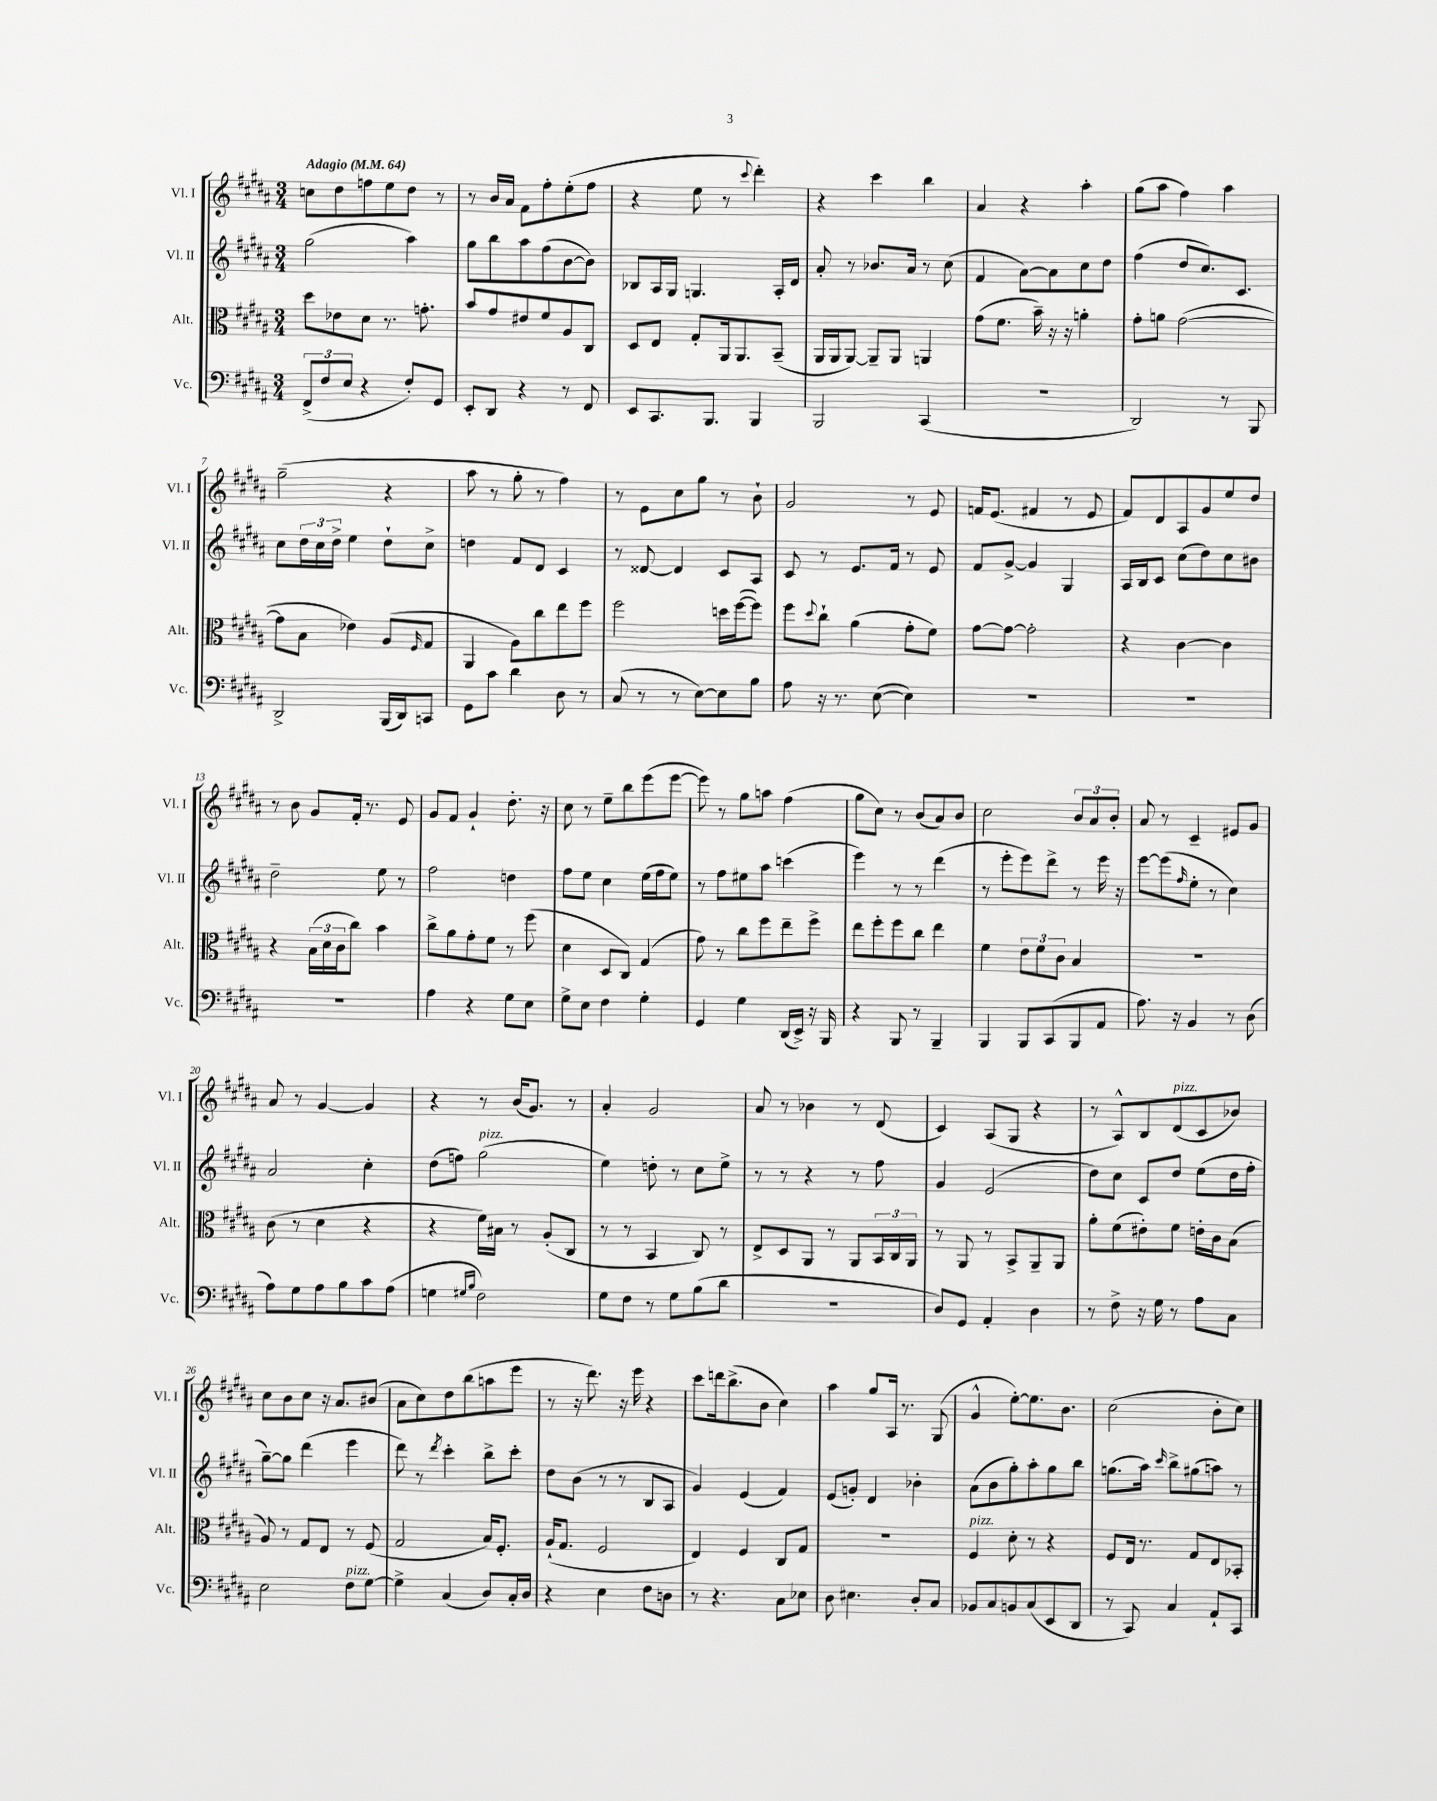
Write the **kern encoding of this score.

**kern	**kern	**kern	**kern
*staff4	*staff3	*staff2	*staff1
*clefF4	*clefC3	*clefG2	*clefG2
*k[f#c#g#d#a#]	*k[f#c#g#d#a#]	*k[f#c#g#d#a#]	*k[f#c#g#d#a#]
*M3/4	*M3/4	*M3/4	*M3/4
*MM64	*MM64	*MM64	*MM64
(12FF#^	8dd#	(2gg#	8cc
12F#	.	.	.
.	8e-	.	8dd#
12E	.	.	.
4r	8d#	.	8ff
.	8.r	.	8ee
8F#')	.	4aa#)	8dd#
.	8.g'	.	.
8GG#	.	.	8r
=	=	=	=
8EE'	8b	8gg#	8r
8DD#	8g#	8bb	16b
.	.	.	16a#
4r	8e#	8aa#	8f#
.	8f#	(8ff#	8ff#'
8r	8A#	[8b	(8ee'
8FF#	8C#	8b])	8ff#
=	=	=	=
8EE	8D#	8B-	4r
8.CC#	8E	16A#	.
.	.	16G#	.
.	8G#'	4.G	8ee
8.BBB	.	.	.
.	16AA#	.	8r
.	8.AA#	.	.
.	.	.	8qqccc#
4BBB	.	.	4ddd#')
.	(8BB~	16A#'	.
.	.	16d#	.
=	=	=	=
2BBB	16AA#	8a#'	4r
.	16AA#	.	.
.	[8AA#)	8r	.
.	8AA#~]	8.b-	4ccc#
.	8AA#	.	.
.	.	16a#	.
(4CC#	4AA	8r	4bb
.	.	(8cc#	.
=	=	=	=
2.r	(8g#	4f#	4a#
.	8.f#	.	.
.	.	[8a#)	4r
.	16b~)	.	.
.	16r	8a#]	.
.	16r	.	.
.	4a'	8cc#	4aa#'
.	.	8dd#	.
=	=	=	=
2DD#)	8g#'	(4ff#	(8gg#
.	8a	.	8aa#
.	([2g#	8dd#	4ff#)
.	.	8.cc#)	.
8r	.	.	4aa#
.	.	8.c#	.
8BBB	.	.	.
=	=	=	=
2DD#^	8g#]	8cc#	(2gg#~
.	8B	24dd#	.
.	.	24cc#	.
.	.	24dd#^	.
.	4e-)	4ee	.
(16BBB	(8A#	8dd#`	4r
16DD#)	.	.	.
.	16qqF#	.	.
8CC	8G#	8cc#^	.
=	=	=	=
8GG#	4AA#	4dd	8aa#
8c#	.	.	8r
4d#	8A#)	8f#	8gg#'
.	8cc#	8d#	8r
8D#	8ee	4c#	4ff#)
8r	8ff#	.	.
=	=	=	=
(8C#	2ff#	8r	8r
8r	.	[8d##	8e
8r	.	4d##]	8cc#
[8E)	.	.	8gg#
8E]	16dd	8c#	8r
.	([16ff#	.	.
8B	8ff#])	8A#	8b`
=	=	=	=
8A#	8ff#	8c#	2g#
.	8qqdd#	.	.
16r	8cc#`	8r	.
8.r	.	.	.
.	(4a#	8.e	.
([8E	.	.	.
.	.	16f#	.
4E])	8g#'	8r	8r
.	8f#)	8e	8e
=	=	=	=
2.r	[8g#	8f#	16f
.	.	.	(8.e
.	8g#_	[8g#^	.
.	2g#']	4g#]	4f#
.	.	4G#	8r
.	.	.	8e
=	=	=	=
2.r	4r	16A#	8f#)
.	.	16B	.
.	.	8c#	8d#
.	[4c#	(8cc#	8A#
.	.	8dd#)	8g#
.	4c#]	8cc#	8ee
.	.	8b#	8dd#
=	=	=	=
2.r	4r	2dd#~	8r
.	.	.	8b
.	(24B	.	8g#
.	24d#	.	.
.	24c#	.	.
.	8cc#)	.	16f#'
.	.	.	8.r
.	4b	8ee	.
.	.	8r	8e
=	=	=	=
4A#	8cc#^	2ff#	8g#
.	8a#	.	8f#
4r	8g#'	.	4g#`
.	8f#	.	.
8G#	8r	4dd	8.dd#'
8E	(8ff#	.	.
.	.	.	16r
=	=	=	=
8G#^	4d#	8ff#	8cc#
8E	.	8ee	8r
4F#	8D#	4cc#	8ee~
.	8C#)	.	8bb
4G#'	(4G#	(16ee	(8eee
.	.	16ff#	.
.	.	8ee)	[8eee
=	=	=	=
4GG#	8g#)	8r	8eee])
.	8r	8ff#	8r
4G#	8cc#	8ee#	8gg#
.	8ff#	8aa#	8aa
(16DD#	8ee~	(4ccc	(4ff#
16EE^)	.	.	.
16r	8ff#^	.	.
16BBB	.	.	.
=	=	=	=
4r	8ee	4eee)	8gg#
.	8ff#'	.	8cc#)
8BBB	8ff#	8r	8r
8r	8cc#	8r	(8b
4BBB~	4ee	(4ddd#	8a#)
.	.	.	8b
=	=	=	=
4BBB	4f#	8r	2cc#
.	.	8eee'	.
8BBB	12e	8eee)	.
.	12f#	.	.
(8CC#	.	8ddd#^	.
.	12c#	.	.
8BBB	4B	8r	12b
.	.	.	12a#
8AA#	.	16eee	.
.	.	.	12b'
.	.	16r	.
=	=	=	=
8.A#)	2.r	[8eee	8a#
.	.	(8eee]	8r
16r	.	.	.
.	.	16qqff#	.
4BB	.	8ee'	4c#~
.	.	8r	.
8r	.	4cc#)	8e#
(8D#	.	.	8g#
=	=	=	=
8A#)	(8c#	2a#	8a#
8G#	8r	.	8r
8A#	4d#	.	[4g#
8B	.	.	.
8c#	4r	4cc#'	4g#]
(8A#	.	.	.
=	=	=	=
4G	4r	(8dd#	4r
.	.	8ff)	.
16qqG#	.	.	.
16qqB	.	.	.
2F#)	16f#)	(2gg#	8r
.	16B#	.	.
.	8r	.	(16b
.	.	.	8.g#)
.	(8A#'	.	.
.	8C#	.	8r
=	=	=	=
8G#	8r	4ee)	4a#'
8F#	8r	.	.
8r	4BB	8dd'	2g#
8G#	.	8r	.
(8B	8C#)	8cc#	.
8d#	8r	8ee^	.
=	=	=	=
2.r	8E^	8r	8a#
.	8D#	8r	8r
.	8AA#	4r	4b-
.	8r	.	.
.	8AA#	8r	8r
.	24BB	8ff#	(8d#
.	24C#	.	.
.	24AA#	.	.
=	=	=	=
8D#)	8r	4g#	4c#)
8GG#	8AA#	.	.
4AA#'	8r	(2e	(8A#
.	8BB^	.	8G#
4D#	8AA#~	.	4r
.	8AA#	.	.
=	=	=	=
8r	8a#'	8dd#)	8r
8F#^	(8f#	8cc#	8A#^^)
16r	8e#')	8c#	8B
16G#	.	.	.
8r	8f#	8dd#	(8d#
8A#	16e'	(8ee	8c#
.	16c#	.	.
8C#	(8B	16dd#	8b-)
.	.	16ff#'	.
=	=	=	=
2E	8A#)	[8gg#~)	8cc#
.	8r	8gg#]	8b
.	8G#	(4ddd#	8cc#
.	8E	.	16r
.	.	.	8.a#
8F#	8r	4eee	.
[8G#	(8F#	.	(8b#
=	=	=	=
4G#^]	2G#	8ddd#)	8a#
.	.	8r	8cc#)
.	.	8qddd#	.
(4C#	.	4ccc#'	8dd#
.	.	.	(8bb
8D#)	16B)	8bb^	8aa
.	8.F#'	.	.
16C#'	.	8ccc#'	8eee
16D#	.	.	.
=	=	=	=
4r	(16A#`	8dd#	8r
.	8.G#	.	.
.	.	(8b	16r
.	.	.	8.ddd#)
4E	2F#	8r	.
.	.	8r	16r
.	.	.	16eee
8F#	.	8B	4r
8D	.	8A#	.
=	=	=	=
8r	4E)	4g#)	8ccc#
4.r	.	.	16ddd
.	.	.	(8.bb^
.	4F#	(4e	.
.	.	.	8b
8C#	8C#	4f#)	4cc#)
8E-	8G#	.	.
=	=	=	=
8D#	2.r	(8e	4aa#
4.E#	.	8g')	.
.	.	4d#	8gg#
.	.	.	16A#
.	.	.	8.r
8D#'	.	4b-'	.
8C#	.	.	(8G#
=	=	=	=
8BB-	4F#	(8a#	4g#^^
8C#	.	8b	.
8BB	8d#'	8gg#')	[8ee')
(8C#	8r	8aa#'	8.ee]
8EE	4r	8gg#	.
.	.	.	8.b
8DD#	.	8bb	.
=	=	=	=
8r	8F#	(8.gg	(2cc#
8CC#)	16E	.	.
.	8.r	16aa#)	.
.	.	16qqccc#	.
4C#	.	8bb^	.
.	8G#	(8gg#	.
8AA#`	8E	8aa)	8b'
8CC#	8BB-'	8r	8cc#)
==	==	==	==
*-	*-	*-	*-
